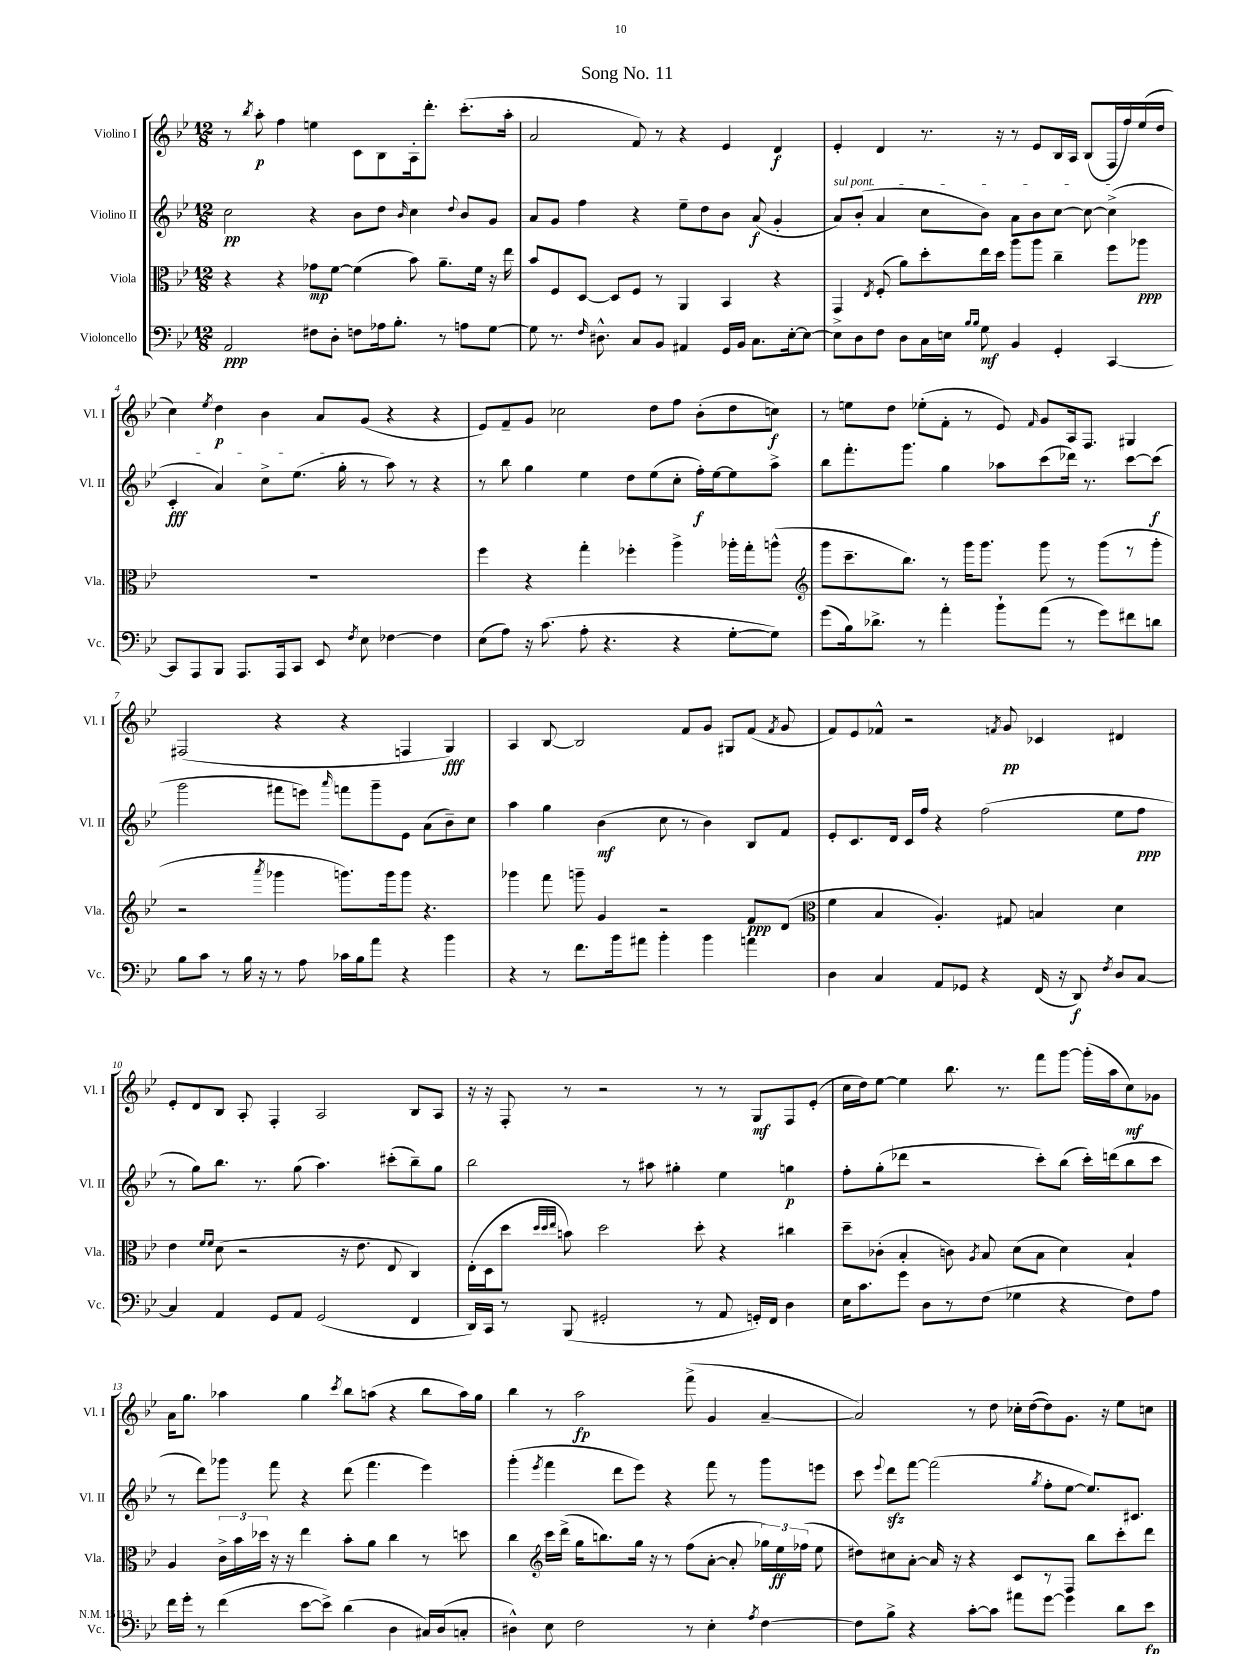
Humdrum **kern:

**kern	**kern	**kern	**kern
*staff4	*staff3	*staff2	*staff1
*clefF4	*clefC3	*clefG2	*clefG2
*k[b-e-]	*k[b-e-]	*k[b-e-]	*k[b-e-]
*M12/8	*M12/8	*M12/8	*M12/8
2AA	4r	2cc	8r
.	.	.	8qbb-
.	.	.	8aa'
.	4r	.	4ff
8F#	8g-	4r	4ee
8D'	[8f	.	.
8F	(4f]	8b-	8c
16A-	.	8dd	8B-
8.B-'	.	.	.
.	.	16qqb-	.
.	8b-)	4cc	16A'
.	.	.	8.ddd'
8r	8.a~	.	.
.	.	8qqdd	.
8A	.	8b-	(8.ccc'
.	16f	.	.
[8G	16r	8g	.
.	16ee-	.	16aa'
=	=	=	=
8G]	8b-	8a	2a
8.r	8F	8g	.
.	[8D	4ff	.
16qqF	.	.	.
8.D#^^	.	.	.
.	8D]	.	.
8C	8F	4r	8f)
8BB-	8r	.	8r
4AA#	4AA	8ee-~	4r
.	.	8dd	.
16GG	4BB-	8b-	4e-
16BB-	.	.	.
8.C	.	(8a	.
.	4r	4g'	4d
[16E-'	.	.	.
8E-_	.	.	.
=	=	=	=
8E-^]	4GG	8a)	4e-'
8D	.	(8b-'	.
.	8qE-	.	.
8F	(8F'	4a	4d
8D	8a)	.	.
16C	8dd'	8cc	8.r
16E	.	.	.
16qqB-	.	.	.
16qqB-	.	.	.
8G	16ee-	8b-)	.
.	16dd	.	16r
4BB-	8aa	8a	8r
.	8aa	8b-	8e-
4GG'	4cc~	[8cc	16B-
.	.	.	16A
.	.	8cc_	(8B-
[4CC	8ff	(4cc^]	16F
.	.	.	16ff)
.	8aa-	.	(16ee-
.	.	.	16dd
=	=	=	=
8CC]	1.r	4c'	4cc)
8AAA	.	.	.
.	.	.	8qee-
8BBB-	.	4a)	4dd
8.AAA	.	.	.
.	.	8cc^	4b-
16AAA	.	.	.
8CC	.	(8.ee-	.
8EE-	.	.	8a
.	.	16gg'	.
8qF	.	.	.
8E-	.	8r	(8g
[4F-	.	8aa)	4r
.	.	8r	.
4F-]	.	4r	4r
=	=	=	=
(8E-	4ff	8r	8e-)
8A)	.	8bb-	8f~
16r	4r	4gg	8g
(8.c	.	.	.
.	.	.	2cc-
8A'	4gg'	4ee-	.
4.r	.	.	.
.	4ff-'	8dd	.
.	.	(8ee-	8dd
4r	4aa^	8cc'	8ff
.	.	16ff')	(8b-'
.	.	[16ee-	.
[8G'	16aa-'	8ee-]	8dd
.	16gg'	.	.
8G])	(8aa^^	8aa^	8cc)
=	=	=	=
*	*clefG2	*	*
(8g	8ggg	8bb-	8r
16B-)	8.ccc~	8.fff'	8ee
8.d-^	.	.	.
.	.	.	8dd
.	8.bb-)	8.ggg	.
8r	.	.	(8ee-'
4a'	8r	4gg	8f'
.	16ggg	.	8r
.	8.ggg	.	.
8b-`	.	8aa-	8e-)
.	.	.	16qqf
(8a	8ggg	(8ccc	8g
8r	8r	16ddd-)	16A
.	.	8.r	8.F
8g)	(8ggg	.	.
8f#	8r	[8ccc	4G#
8d	8ggg'	(8ccc]	.
=	=	=	=
8B-	2r	2ggg	(2F#
8c	.	.	.
8r	.	.	.
16B-	.	.	.
16r	.	.	.
.	8qaaa	.	.
8r	4ggg-	8fff#	4r
8A	.	8eee)	.
.	.	16qqaaa	.
16c-	8.ggg)	8fff	4r
16B-	.	.	.
8a	.	8ggg~	.
.	16ggg	.	.
4r	8ggg	8e-	4F
.	4.r	(8a	.
4b-	.	8b-~)	4G)
.	.	8cc	.
=	=	=	=
4r	4ggg-	4aa	4A
8r	8fff	4gg	[8B-
8.f	8ggg~	.	2B-]
.	4g	(4b-	.
16b-	.	.	.
8a#	.	.	.
4b-'	2r	8cc	.
.	.	8r	8f
4b-	.	4b-)	8g
.	.	.	8G#
4a	8f	8B-	(8f
.	.	.	8qf
.	(8d	8f	8g
=	=	=	=
*	*clefC3	*	*
4D	4f	8e-'	8f)
.	.	8.c	8e-
4C	4B-	.	8f-^^
.	.	16d	.
.	.	16c	2r
.	.	16ff	.
8AA	4.A')	4r	.
8GG-	.	.	.
4r	.	(2ff	.
.	.	.	8qf
.	8G#	.	8g
(16FF	4B	.	4c-
16r	.	.	.
8DD)	.	.	.
8qF	.	.	.
8D	4d	8ee-	4d#
[8C	.	8ff	.
=	=	=	=
4C]	4e-	8r	8e-'
.	.	8gg)	8d
.	16qqf	.	.
.	16qqf	.	.
4AA	(8d	8.bb-	8B-
.	2r	.	8A'
.	.	8.r	.
8GG	.	.	4F'
8AA	.	(8gg	.
(2GG	.	4.aa)	2A
.	16r	.	.
.	8.e-	.	.
.	8E-	(8ccc#'	.
4FF	4C)	8bb-~)	8B-
.	.	8gg	8A
=	=	=	=
16DD)	(16E-'	2bb-	16r
16CC	16D	.	16r
8r	8dd	.	8F'
.	32qqdd	.	.
.	32qqdd	.	.
.	32qqee-	.	.
(8BBB-	8b)	.	8r
2GG#'	2dd	.	2r
.	.	8r	.
.	.	8aa#	.
.	.	4gg#'	.
8r	8dd'	.	8r
8AA	4r	4ee-	8r
16GG')	.	.	8G
16FF	.	.	.
4D	4cc#	4gg	8F
.	.	.	(8e-'
=	=	=	=
16E-	8dd~	8ff'	16cc
8.c	.	.	16dd)
.	(8c-'	(8gg'	[8ee-
8g	4B-'	8ddd-	4ee-]
8D	.	2r	.
8r	8c)	.	8.bb-
.	8qA	.	.
(8F	8B-	.	.
.	.	.	8.r
4G-	(8d	.	.
.	8B-	8ccc')	8fff
4r	4d)	(8bb-	[8ggg
.	.	16ccc')	(16ggg']
.	.	(16ddd	16aa
8F)	4B-`	8bb-	8cc)
8A	.	8ccc	8g-
=	=	=	=
16f	4A	8r	16a
16g'	.	.	8.gg
8r	.	8ddd)	.
(4f	24c^	8ggg-	4aa-
.	24b-	.	.
.	24dd-	.	.
.	16r	8fff	.
.	16r	.	.
[8e-	4ee-	4r	4gg
8e-^])	.	.	.
.	.	.	8qccc
(4d	8b-'	(8ddd	8bb-
.	8a	4.fff	(8aa
4D	4cc	.	4r
16C#)	8r	4eee-)	8bb-
(16D	.	.	.
8C'	8dd	.	16aa)
.	.	.	16gg
=	=	=	=
4D#^^)	4cc	(4ggg'	4bb-
*	*clefG2	*	*
.	.	8qeee-	.
8E-	16ccc	4fff	8r
.	(16ddd^	.	.
2F	16gg	.	2aa
.	8.bb)	.	.
.	.	8ddd	.
.	16gg	8eee-)	.
.	16r	.	.
.	8r	4r	.
8r	(8ff	.	(8fff^
4E-'	[8a'	8fff	4g
.	8a']	8r	.
8qA	.	.	.
[4F	24gg-)	8ggg	[4a~
.	24ee-	.	.
.	(24ff-	.	.
.	8ee-	8eee	.
=	=	=	=
8F]	8dd#)	8ccc	2a])
.	.	8qqeee-	.
8B-^	8cc#	8ddd	.
4r	[8a'	[8fff	.
.	16a]	(2fff]	.
.	16r	.	.
[8c'	4r	.	8r
8c]	.	.	8dd
8a#	8c	.	16cc-'
.	.	.	([16dd
.	.	8qgg	.
[8g	8r	8ff'	8dd])
4g]	8F	[8ee-	8.g
.	8bb-	8.ee-])	.
.	.	.	16r
8d	8ccc'	.	8ee-
.	.	8.c#	.
8e-	8ddd	.	8cc
==	==	==	==
*-	*-	*-	*-
